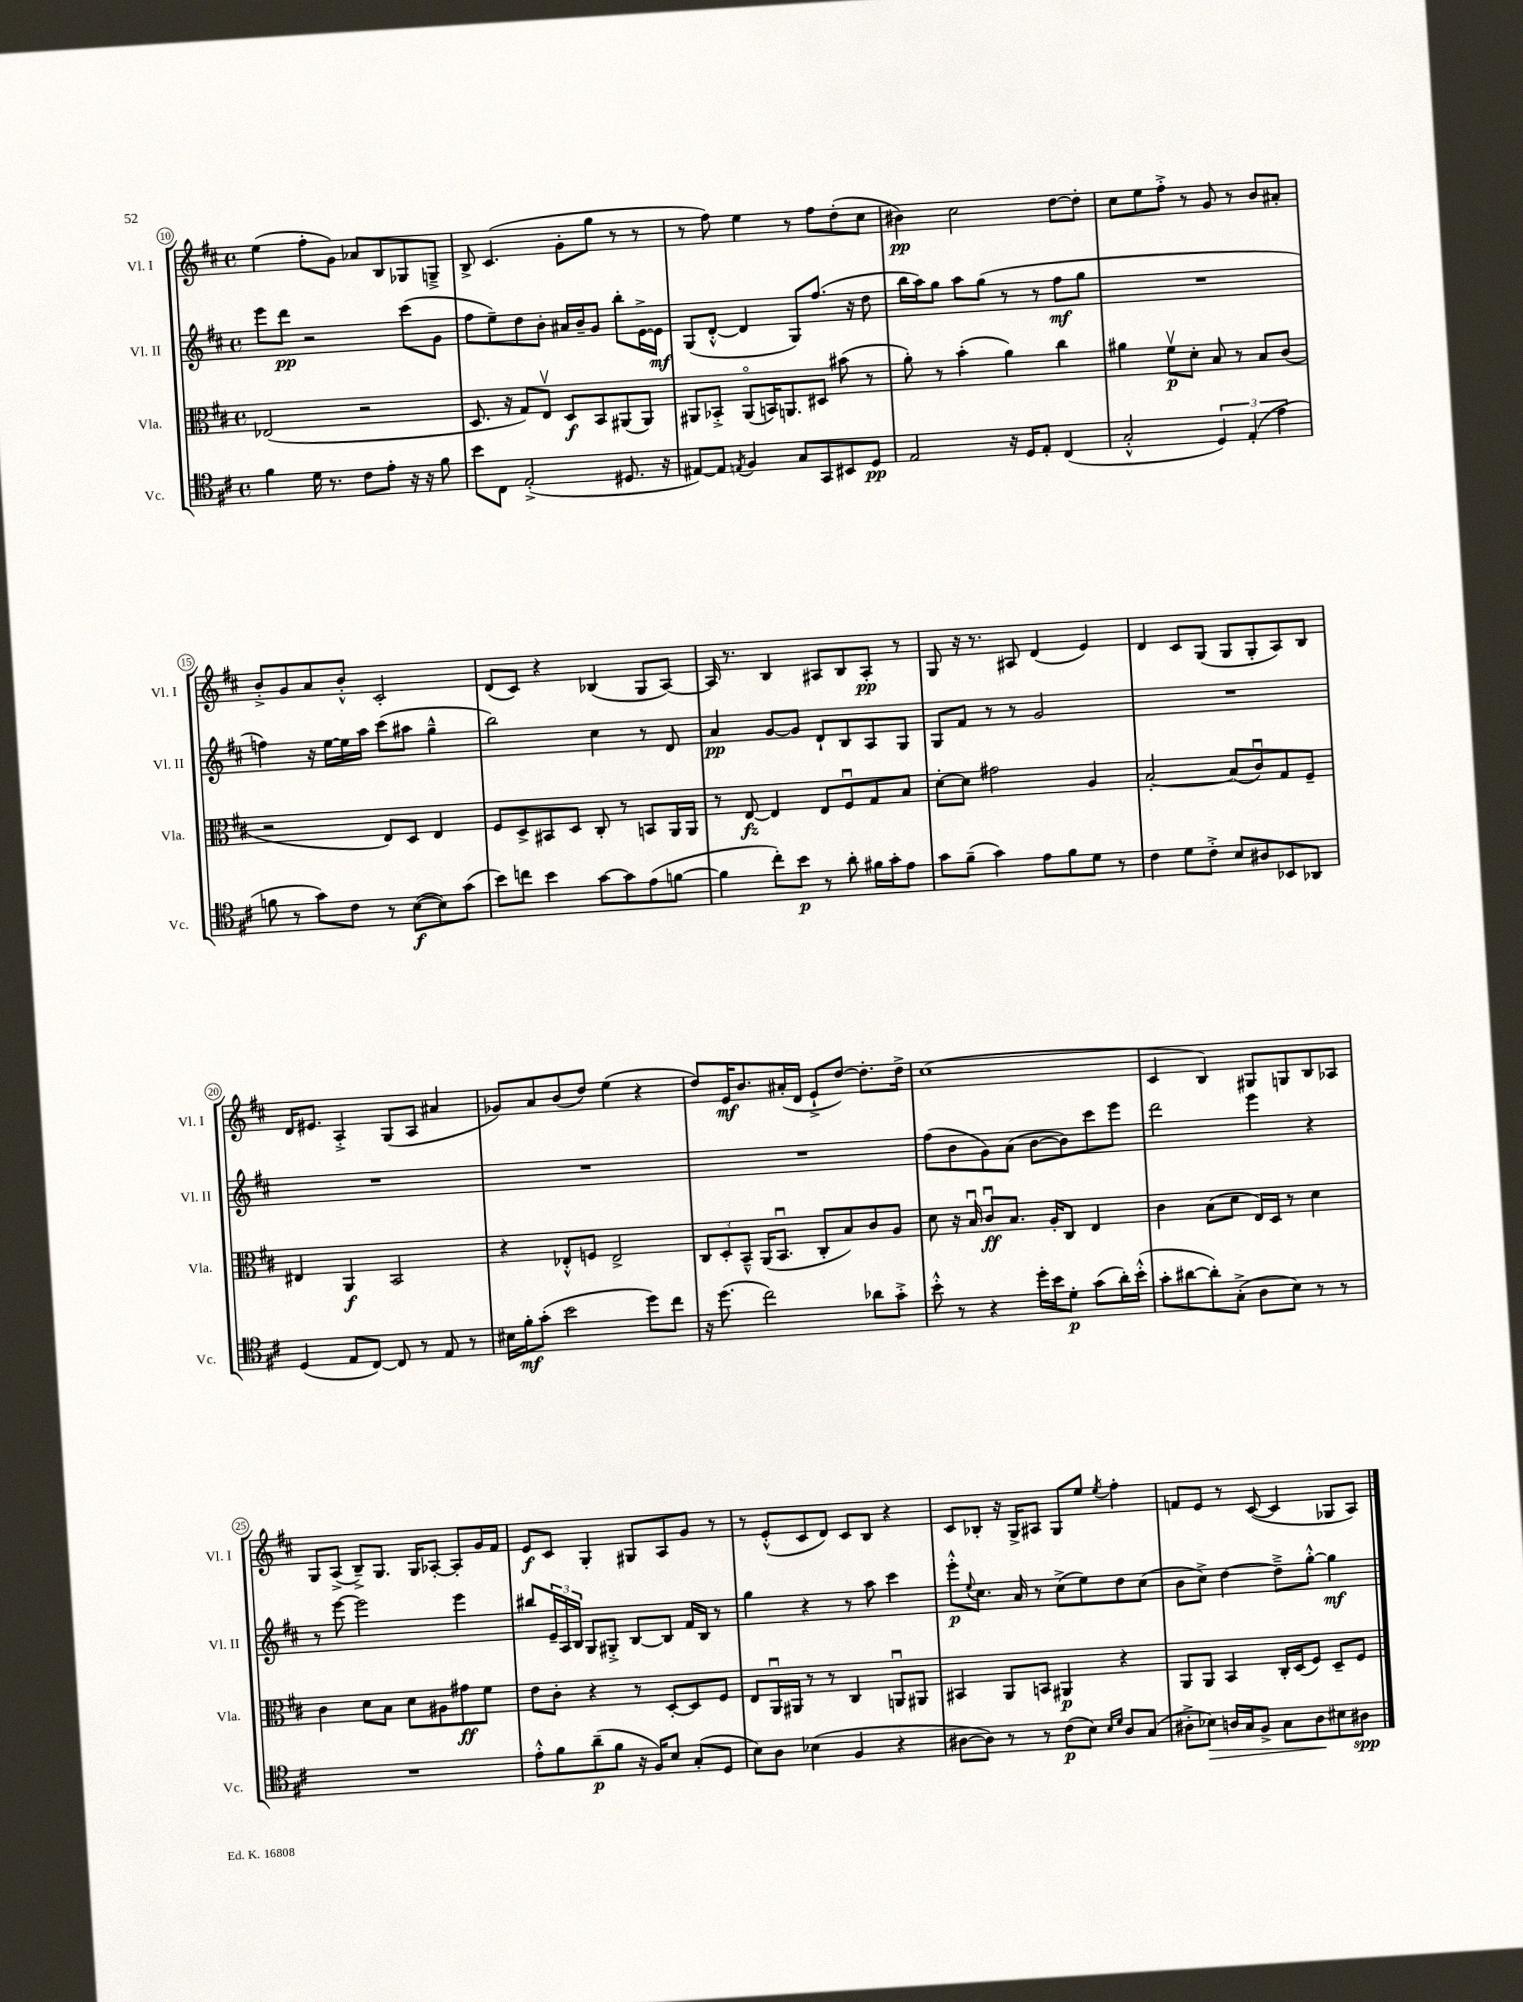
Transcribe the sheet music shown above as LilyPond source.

<<
\new StaffGroup <<
\new Staff = "s0" \with { instrumentName = "Vl. I" shortInstrumentName = "Vl. I" } {
    \clef treble \key d \major \defaultTimeSignature \time 4/4
    e''4( fis''8-. g'8) aes'8 b8 ges8 g8---> |
    b8-> cis'4.( g'8-. g''8 r8 r8 |
    r8 fis''8) e''4 r8 fis''8 d''8-.( cis''8 |
    bis'4\pp) cis''2 d''8~ d''8-. |
    cis''8 e''8 fis''8-.-> r8 g'8 r8 b'8 ais'8-. |
    b'8-.-> g'8 a'8 b'8-.-^ cis'2-. |
    d'8( cis'8) r4 bes4( g8 a8~) |
    a16 r8. b4 ais8 b8 ais8-.\pp r8 |
    g8 r16 r8. ais8 d'4( e'4) |
    d'4 cis'8 g8( g8 g8-. a8) b8 |
    d'16 eis'8. a4-.-> g8( a8 ais'4 |
    ges'8) a'8 b'8( d''8) e''4( r4 |
    d''8) e'16\mf b'8. ais'16-.( d'16 e'8-!-> d''8~) d''8.-. d''16-> |
    cis''1( |
    cis'4 b4) gis8 g8 b8 aes8 |
    g8 a8->( b8--->) g8. g16 aes8~-. aes8-. g'16 fis'16 |
    e'8\f cis'8 g4-. gis8 a8 g'8 r8 |
    r8 e'8-.-^( cis'8 d'8) cis'8 b8 r4 |
    cis'8 bes8-. r16 g16-> ais8 g8 e''8 \acciaccatura { e''8 } fis''4-. |
    f'8 e'8 r8 cis'8~( cis'4 ges8 a8) \bar "|." |
}
\new Staff = "s1" \with { instrumentName = "Vl. II" shortInstrumentName = "Vl. II" } {
    \clef treble \key d \major \defaultTimeSignature \time 4/4
    e'''8 d'''8\pp r2 cis'''8( g'8 |
    fis''8 e''8--) d''8 b'8-. ais'16 b'16-- g'8 b''8-. e'16~-> e'16\mf |
    g8( d'8~-.-^ d'4 g8) fis''8.( r16 d''8 |
    b''16 a''16) g''8 a''8 g''8( r8 r8 fis''8\mf g''8 |
    R1 |
    f''4) r16 e''16~ e''16 a''16 cis'''8( ais''8 g''4---^ |
    b''2) cis''4 r8 d'8 |
    a'4\pp g'8~ g'8 d'8-! b8 a8 g8 |
    g8 fis'8 r8 r8 g'2 |
    R1 |
    R1 |
    R1 |
    R1 |
    fis''8( b'8 g'8) a'8( b'8~ b'8) cis'''8 e'''8 |
    d'''2 e'''4 r4 |
    r8 e'''8~ e'''2 e'''4 |
    bis''8 \tuplet 3/2 { e'16-- a16 b16 } g8 gis8-.-> b8~ b8 fis'16 b16 r8 |
    g''4 r4 r8 a''8 cis'''4 |
    e'''8-.-^\p \appoggiatura { e''8 } cis''8. a'16 r8 cis''8->( e''8) d''8 cis''8( |
    b'8 cis''8->) d''4~ d''8---> g''8~-.-^ g''4\mf \bar "|." |
}
\new Staff = "s2" \with { instrumentName = "Vla." shortInstrumentName = "Vla." } {
    \clef alto \key d \major \defaultTimeSignature \time 4/4
    ees2( r2 |
    d8. r16 g8) e8\upbow d8\f b,8 ais,8( ais,8) |
    ais,8 bes,8-.-> ais,8\flageolet( b,16) a,8. dis8 bis'8( r8 |
    a'8-.) r8 b'4-.( a'4) cis''4 |
    ais'4 fis'8\upbow\p d'8-. b8 r8 b8 cis'8( |
    r2 e8) d8 e4 |
    fis8 d8-> bis,8 d8 cis8-. r8 b,8 a,16 a,16 |
    r8 e8~\fz e4 e8 fis8\downbow g8 b8 |
    d'8~-. d'8 gis'2 a4 |
    b2~-. b8( cis'8\downbow) g8 fis8-- |
    eis4 a,4\f b,2 |
    r4 ees8-.-^ f8 ees2-> |
    \tuplet 3/2 { cis8 d8-. b,8---^ } a,16( b,8.\downbow cis8-. b8) cis'8 a8 |
    d'8 r16 b16\downbow cis'8\downbow\ff b8. a16-. cis8 e4 |
    cis'4 b8( d'8 e16) d16 r8 d'4 |
    cis'4 d'8 b8 d'8 ais8 gis'8\ff fis'8 |
    e'8 cis'8-. r4 r8 d8~-. d8 fis8 |
    e8 a,16\downbow ais,16 r8 r8 cis4 a,8\downbow ais,8 |
    bis,4 a,8 b,8 ais,4\p r4 |
    a,8 a,8 b,4 cis16-. d16( fis8) d8-- fis8 \bar "|." |
}
\new Staff = "s3" \with { instrumentName = "Vc." shortInstrumentName = "Vc." } {
    \clef tenor \key d \major \defaultTimeSignature \time 4/4
    fis'4 d'16 r8. cis'8 e'8-. r16 r16 fis'8 |
    b'8 cis8 e2-.->( dis8. r16 |
    eis8~) eis8 \acciaccatura { e8 } fis4 g8 g,8 bis,8 d8\pp |
    e2 r16 d16 e8-. cis4( |
    g2-.-^ \tuplet 3/2 { d4) e4-.( e'4 } |
    f'8 r8 g'8) cis'8 r8 b8~\f( b8) g'8( |
    b'8) c''8 b'4 g'8~ g'8 e'8( f'8~ |
    f'4 cis''8-.) b'8\p r8 a'8-. fis'16 g'16-. e'8 |
    g'8 fis'8--( g'4) e'8 fis'8 d'8 r8 |
    cis'4 d'8 cis'8-.-> b8 ais8 bes,8 aes,8 |
    d4( e8 cis8~) cis8 r8 e8 r8 |
    bis16 fis'16-.\mf g'8-.( b'2 d''8) cis''8 |
    r16 d''8.( cis''2) aes'8 g'8-.-> |
    b'8-.-^ r8 r4 d''16-. b'16 d'8-.\p g'8( a'16-.) b'16-.-^( |
    g'8-. ais'8~ ais'8-.) g8-.->( a8 b8) r8 r8 |
    R1 |
    e'8-.-^ fis'8 a'8--\p( fis'8 r16 fis16) b8 g8-.( d8 |
    b8) a8 bes4( fis4 r4 |
    ais8~ ais8) r8 r8 cis'8\p( b8) \grace { b16 d'16 } ais8 g8( |
    ais8-.-> bes8\>) a16 g16 fis8-> g8 a8\! bis8 ais8\spp \bar "|." |
}
>>
>>
\layout { \context { \Score currentBarNumber = #10 \override BarNumber.stencil = #(make-stencil-circler 0.1 0.3 ly:text-interface::print) } }
